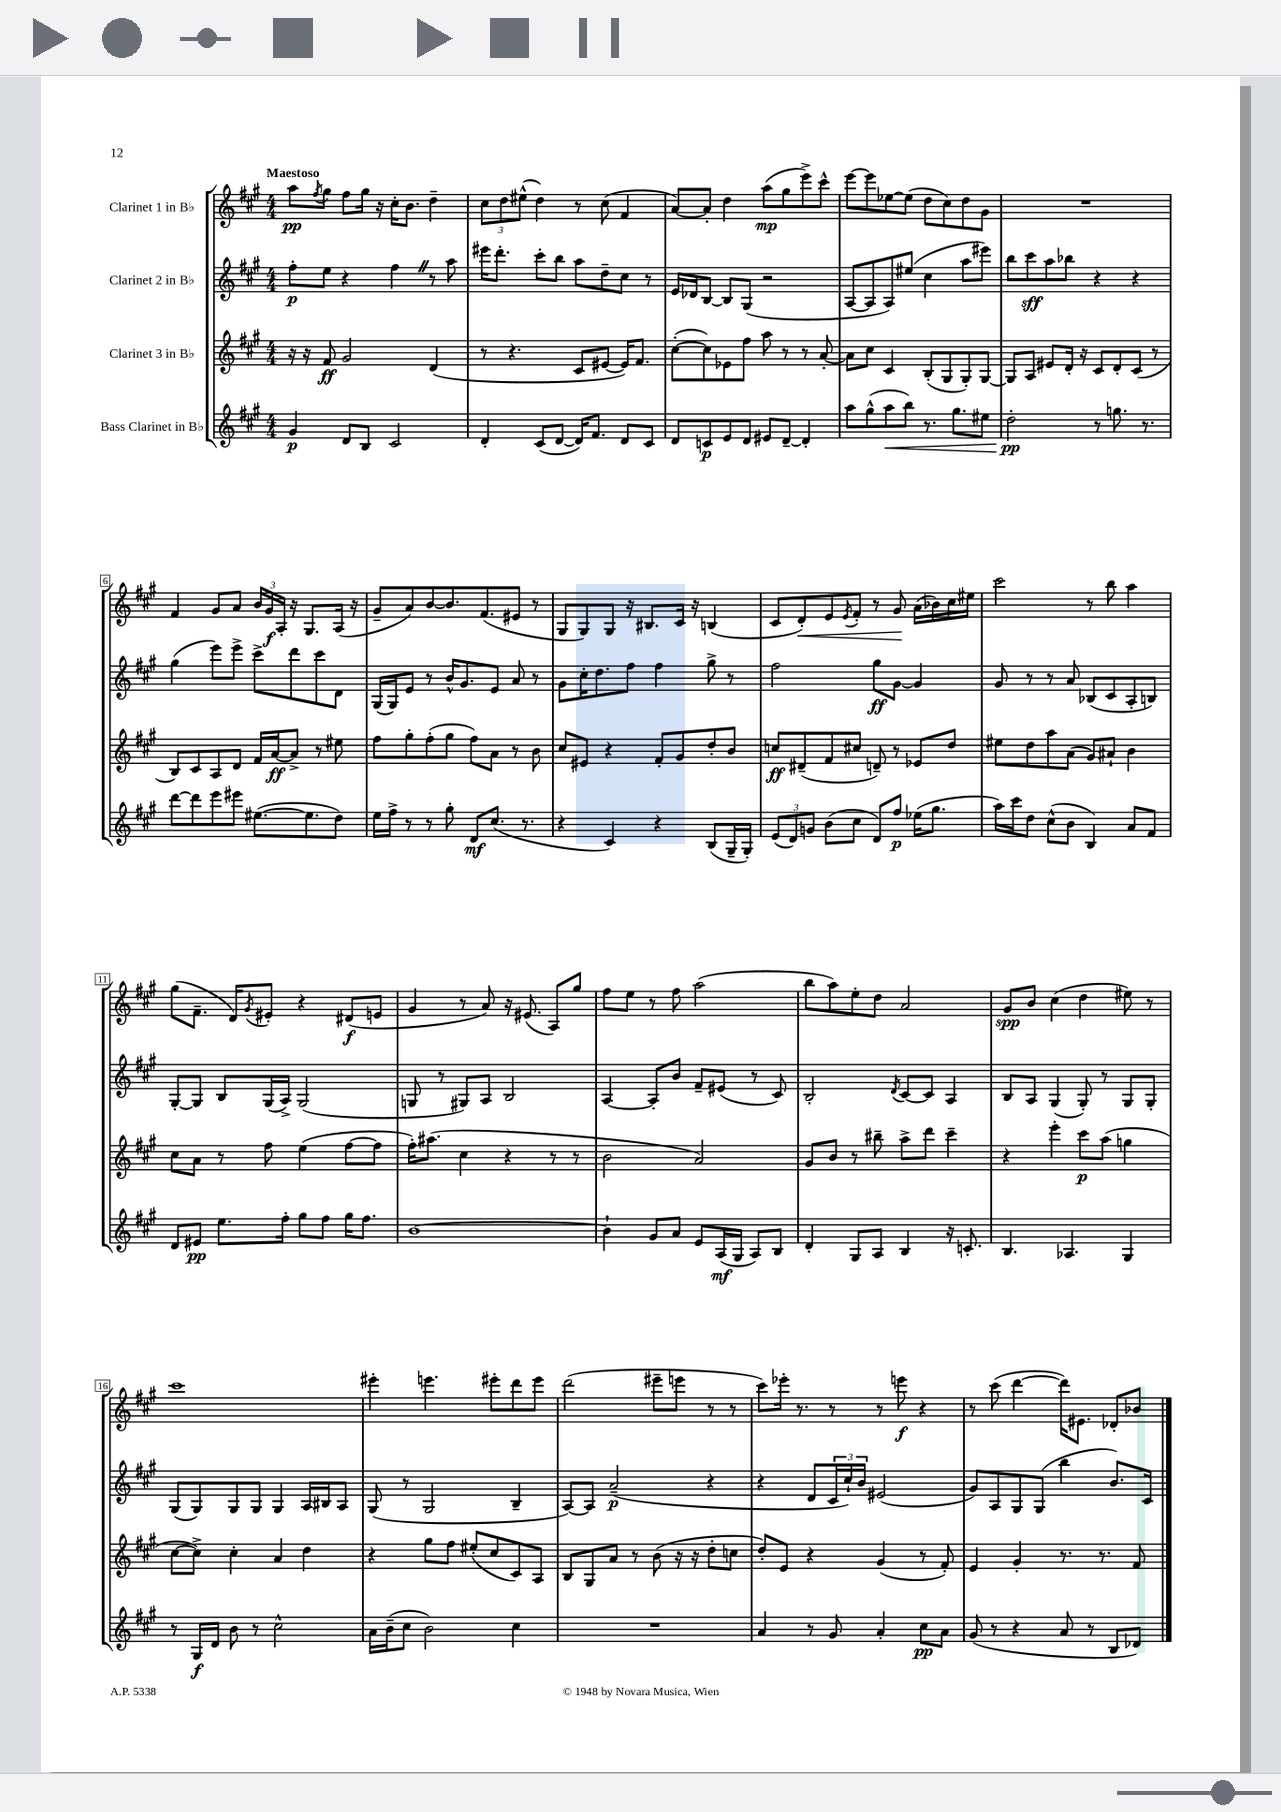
<<
\new StaffGroup <<
\new Staff = "s0" \with { instrumentName = "Clarinet 1 in Bb" } {
    \clef treble \key a \major \numericTimeSignature \time 4/4 \tempo "Maestoso"
    a''8\pp \acciaccatura { fis''8 } gis''8 fis''8 gis''16 r16 cis''16-. b'8. d''4-- |
    \tuplet 3/2 { cis''8 d''8 eis''8-^( } d''4) r8 cis''8( fis'4 |
    a'8~) a'8-. d''4 a''8\mp( gis''8 e'''8->) cis'''8-^ |
    e'''8~ e'''8 ees''8~ ees''8( d''8 cis''8) d''8 gis'8 |
    R1 |
    fis'4 gis'8 a'8 \tuplet 3/2 { b'16 gis'16\f a16-. } r16 gis8. a16( r16 |
    gis'8-- a'8) b'8~ b'8. fis'8.( eis'8 r8 |
    gis8 gis8) gis8 r16 bis8. cis'16 r16 b4( |
    cis'8 d'8-.\<) e'8 \acciaccatura { e'8 } fis'8-. r8 gis'8\! a'16( bes'16) cis''16 eis''16 |
    cis'''2 r8 b''8 a''4 |
    gis''8( fis'8.-- d'16) \acciaccatura { gis'8 } eis'8-. r4 dis'8\f( e'8 |
    gis'4 r8 a'8) r16 eis'8.( a8) gis''8 |
    fis''8 e''8 r8 fis''8 a''2( |
    b''8 a''8) e''8-. d''8 a'2 |
    gis'8\spp b'8 cis''4( d''4 eis''8) r8 |
    cis'''1 |
    eis'''4-. e'''4. eis'''8-. d'''8 eis'''8 |
    d'''2( eis'''8-- e'''8 r8 r8 |
    cis'''8) ees'''16-. r8. r8 r8 e'''8\f r4 |
    r8 cis'''8( d'''4~ d'''16) eis'8. des'8-. bes'8 \bar "|." |
}
\new Staff = "s1" \with { instrumentName = "Clarinet 2 in Bb" } {
    \clef treble \key a \major \numericTimeSignature \time 4/4
    fis''8-.\p e''8 r4 fis''4 \once \override BreathingSign.text = \markup { \musicglyph "scripts.caesura.straight" } \breathe r8 a''8 |
    eis'''16 d'''8.-. cis'''8-. b''8 a''8 d''8-- cis''8 r8 |
    e'16 des'16 b8~ b8 gis8( r2 |
    a8~ a8 a8) eis''8( cis''4 a''8 eis'''8) |
    b''8 cis'''8\sff a''8 bes''8 r4 r4 |
    gis''4( e'''8) e'''8-> cis'''8-> d'''8 cis'''8 d'8 |
    gis16( gis16) e'8 r8 b'16-^ gis'8. e'8 a'8 r8 |
    gis'8 cis''16-. d''8. fis''8 fis''4 gis''8-> r8 |
    fis''2 gis''8\ff gis'8~ gis'4 |
    gis'8 r8 r8 a'8 bes8( cis'8 a8-. b8) |
    gis8~-. gis8 b8 gis16( a16->) gis2( |
    g8 r8 gis8) a8 b2 |
    a4~ a8-. b'8 fis'8-- eis'8( r8 cis'8) |
    b2-. \acciaccatura { d'8 } cis'8~ cis'8 a4 |
    b8 a8 gis4( gis8-.) r8 gis8 gis8-. |
    gis8( gis8) gis8 gis8 gis4 a16 bis16 a8 |
    gis8( r8 gis2 b4-- |
    a8~) a8 a'2--\p( r4 |
    r4 d'8 \tuplet 3/2 { cis'16 cis''16-!) b'16 } eis'2( |
    gis'8) a8 gis8 gis8( b''4 b'8.) cis'16 \bar "|." |
}
\new Staff = "s2" \with { instrumentName = "Clarinet 3 in Bb" } {
    \clef treble \key a \major \numericTimeSignature \time 4/4
    r16 r16 fis'8\ff gis'2 d'4( |
    r8 r4. cis'8 eis'8~ eis'16) fis'8. |
    cis''8~-.( cis''8) ees'8 fis''8 a''8 r8 r8 a'8~-. |
    a'8 cis''8 cis'4 b8-.( gis8 gis8-.) gis8~ |
    gis8 a8 eis'8 d'16-. r16 cis'8 d'8-. cis'8( r8 |
    b8) cis'8 a8 d'8 fis'16 a'16~\ff a'8-> r8 eis''8 |
    fis''8 gis''8-. fis''8-.( gis''8 fis''8) a'8 r8 b'8 |
    cis''8 eis'8 r4 fis'8-. gis'8 d''8-. b'8 |
    c''8\ff dis'8--( fis'8 cis''8 d'8--) r8 ees'8 d''8 |
    eis''8 d''8 a''8 a'8( gis'8) ais'8-! b'4 |
    cis''8 a'8 r8 fis''8 e''4( fis''8~ fis''8 |
    fis''16-.) ais''8.( cis''4 r4 r8 r8 |
    b'2 a'2) |
    gis'8 b'8 r8 bis''8-- a''8-> d'''8 cis'''4-- |
    r4 e'''4-. cis'''8\p a''8( g''4 |
    cis''8~ cis''8->) cis''4-. a'4 d''4 |
    r4 gis''8 fis''8 eis''8-.( cis''8 cis'8) a8 |
    b8 gis8 a'8 r8 b'8( r16 r16 d''8-. c''8 |
    d''8-.) e'8 r4 gis'4( r8 fis'8-.) |
    e'4 gis'4-. r8. r8. fis'8 \bar "|." |
}
\new Staff = "s3" \with { instrumentName = "Bass Clarinet in Bb" } {
    \clef treble \key a \major \numericTimeSignature \time 4/4
    gis'4\p d'8 b8 cis'2 |
    d'4-. cis'8( d'8~ d'16) fis'8. d'8 cis'8 |
    d'8 c'8\p e'8 d'8 eis'8 d'8~-- d'4-. |
    a''8 gis''8-^( a''8\< b''8) r8. gis''8. eis''8 |
    d''2-.\pp\! r8 g''8. r8. |
    d'''8~ d'''8 e'''8 eis'''8 eis''8.~( eis''8. d''8) |
    e''16 fis''16-> r8 r8 gis''8-. d'8\mf cis''8.( r8. |
    r4 cis'4) r4 b8( gis16-- gis16-.) |
    \tuplet 3/2 { e'8( d'8) g'8 } b'8( cis''8 d'8) fis''8\p ees''16( gis''8. |
    a''16) cis'''16 d''8 cis''8-^( b'8 b4) a'8 fis'8 |
    d'8 eis'8\pp e''8. fis''16-. gis''8 fis''8 gis''16 fis''8. |
    b'1~ |
    b'4-! gis'8 a'8 e'8 a16\mf( gis16 a8) b8 |
    d'4-. gis8 a8 b4 r16 c'8.-. |
    b4. aes4. gis4 |
    r8 gis16\f d'16 b'8 r8 cis''2-^ |
    a'16 b'16--( cis''8 b'2) cis''4 |
    R1 |
    a'4 r8 gis'8 a'4-. cis''8\pp a'8 |
    gis'8( r8 r4 a'8 r8 b8 des'8) \bar "|." |
}
>>
>>
\layout { \context { \Score \override BarNumber.stencil = #(make-stencil-boxer 0.1 0.3 ly:text-interface::print) } }
